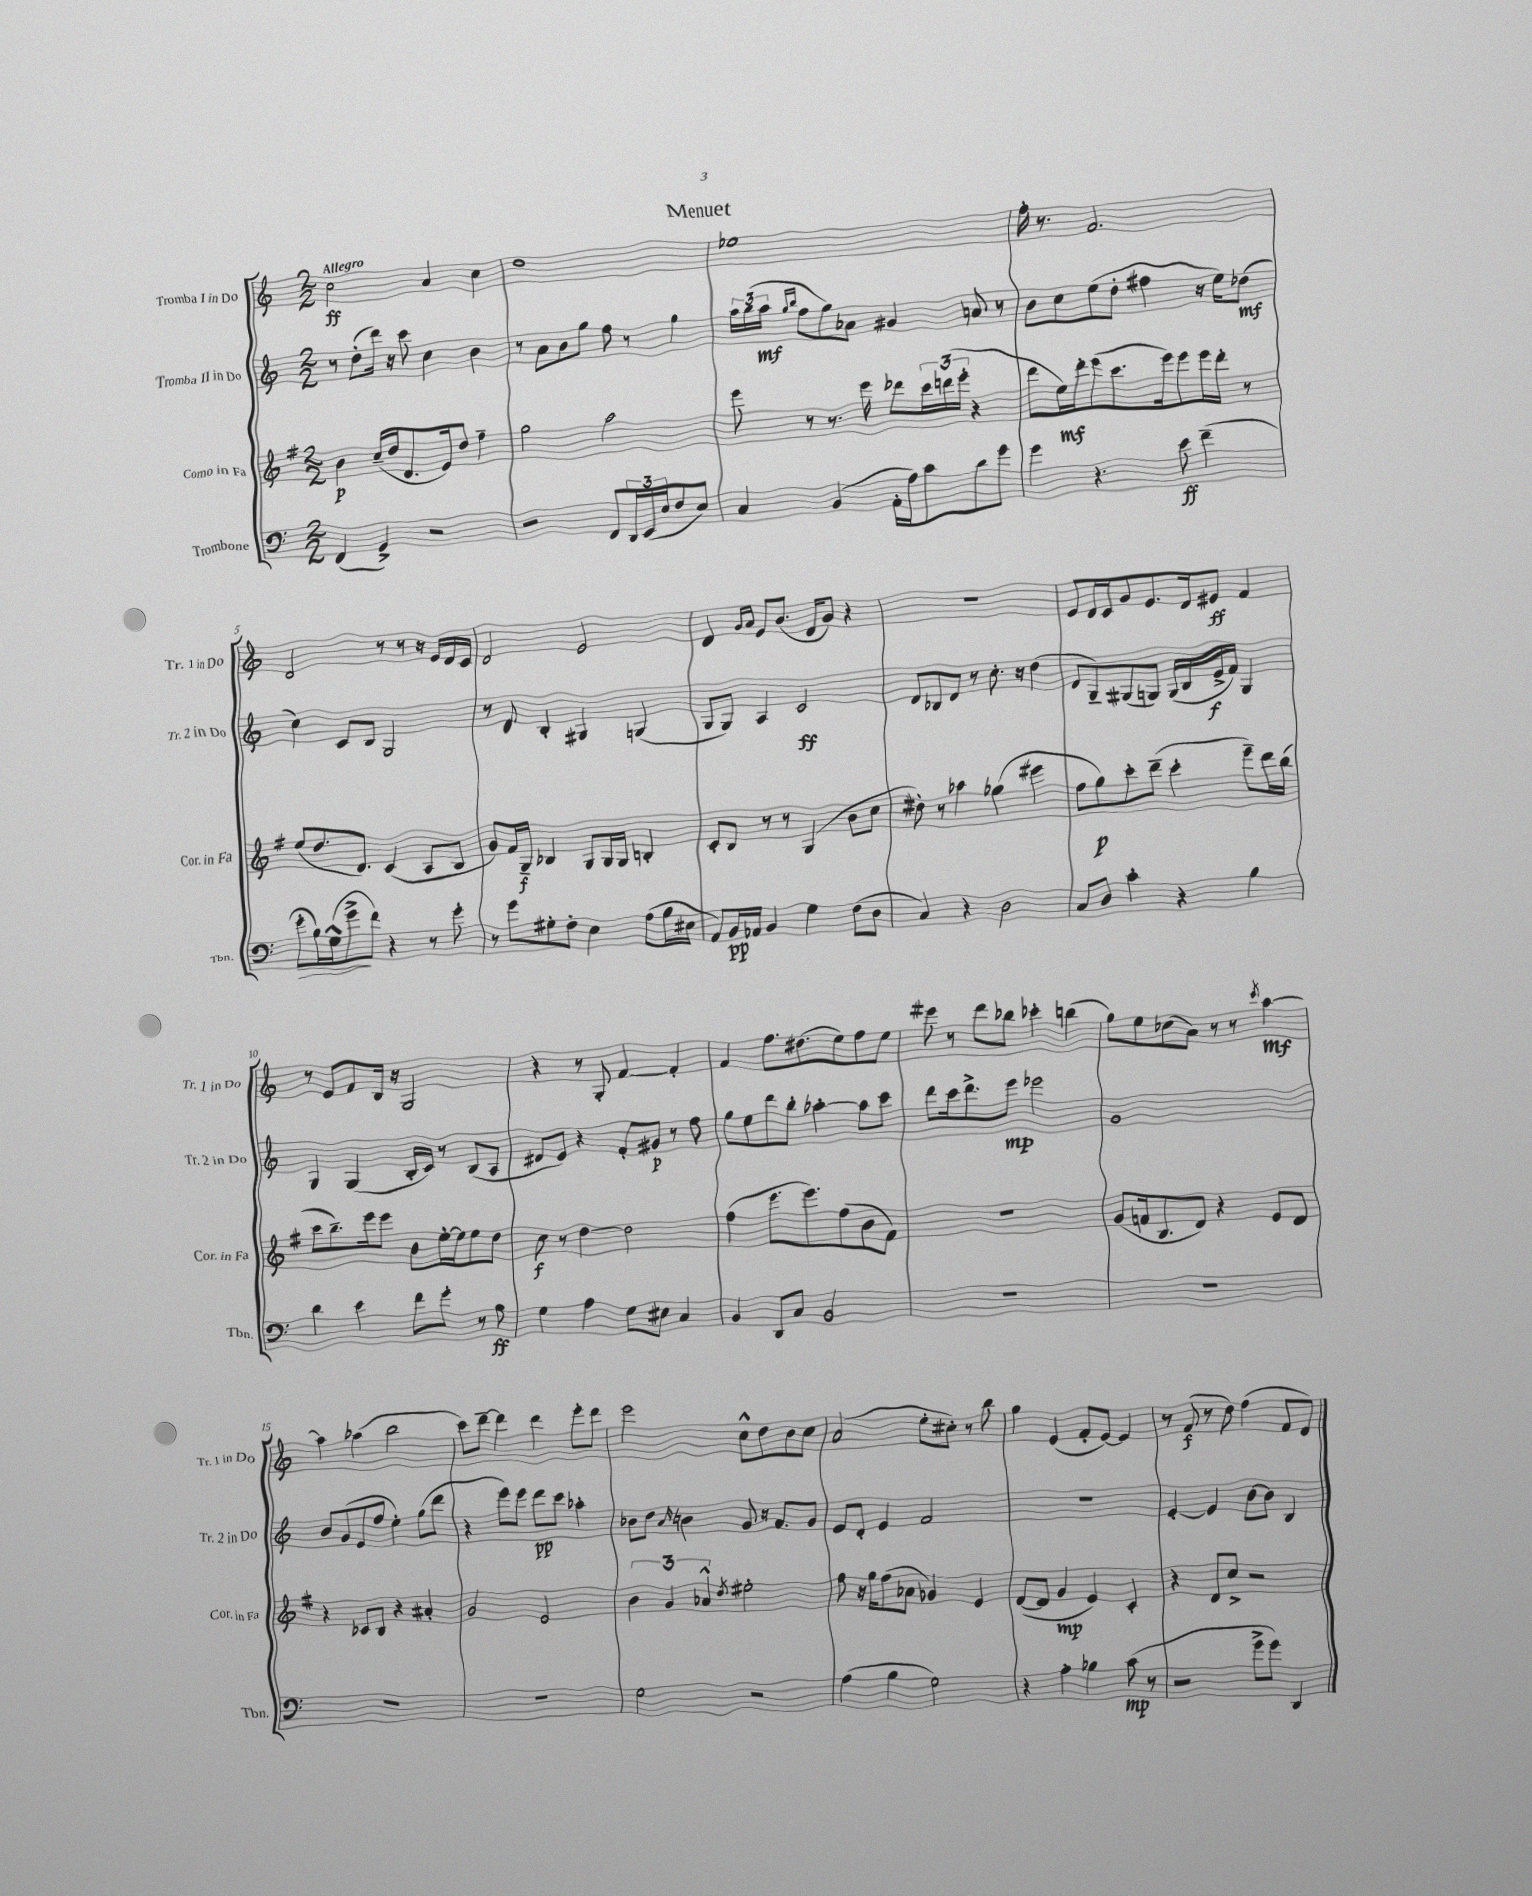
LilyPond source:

\header { title = "Menuet" }
<<
\new StaffGroup <<
\new Staff = "s0" \with { instrumentName = "Tromba I in Do" shortInstrumentName = "Tr. 1 in Do" } {
    \clef treble \key c \major \numericTimeSignature \time 2/2 \tempo "Allegro"
    c''2\ff a'4 c''4 |
    d''1 |
    ees''1 |
    f''16-. r8. f'2. |
    d'2 r8 r8 r16 e'16 d'16 c'16 |
    d'2 e'2 |
    d'4 \grace { g'16 a'16 } e'8 b'8.( d'16 g'8) r4 |
    r1 |
    e'8 d'16 c'16 g'8 e'8. d'16 eis'8\ff f'4 |
    r8 e'8 f'8 b16 r16 g2 |
    r4 r8 g8-. f'4~ f'4-. |
    f'4 f''8. dis''8.( e''8) f''8 e''8 |
    eis'''8 r8 d'''8 bes''8 ces'''4-. b''4( |
    g''8) e''8 ces''8( a'8) r8 r8 \acciaccatura { c'''8 } a''4~\mf |
    a''4 aes''4( b''2 |
    c'''8) d'''8~-- d'''4 d'''4 e'''8-. d'''8 |
    e'''2 c''8-^ d''8 b'8 c''8 |
    a'2( e''8-. cis''8-.) r8 b''8 |
    g''4 e'4( f'8-. e'8~) e'4 |
    r8 f'8\f( r8 d''8) f''4( f'8 d'8) \bar "|." |
}
\new Staff = "s1" \with { instrumentName = "Tromba II in Do" shortInstrumentName = "Tr. 2 in Do" } {
    \clef treble \key c \major \numericTimeSignature \time 2/2
    r8 d''8-.( d'''16) r16 c'''8 c''4 b'4 |
    r8 a'8 b'8 g''8 f''8 r8 g''4 |
    \tuplet 3/2 { a''16 b''16( a''16\mf } \grace { g''16 b''16 } f''8 g''8) aes'8 gis'4 a'8 r8 |
    b'8 c''8 e''8( d''8-. fis''4 r16 e''16) des''8\mf( |
    c''4) c'8 b8 g2 |
    r8 d'8 b4-. gis4 g4( |
    g8 g8) a4 c'2\ff |
    d'8 bes8 d'8 r8 c''8.-. r16 d''4( |
    d'8 g8--) gis8( g8) g16( b16 e'16->\f f'16) g4 |
    g4 g4( b16-. c'16) r8 b8( a8 |
    dis'8 e'8) r4 f'8-. gis'8\p r8 f''8 |
    g''8 e''8 d'''8 b''8-. aes''4~-. aes''8 c'''8 |
    d'''8 c'''16 d'''8.-> e'''8\mp ees'''2 |
    g'1 |
    b'8 g'8( e'8 f''8 e''4-.) g''8( d'''8 |
    r4 e'''8) e'''8 d'''8\pp c'''8 aes''4-. |
    bes'8 d''8 \grace { a'16 } b'4 g'8 r16 f'8. g'8 |
    e'8 d'8-. e'4 f'2 |
    r1 |
    e'4~-. e'4 b'8~ b'8 b4 \bar "|." |
}
\new Staff = "s2" \with { instrumentName = "Corno in Fa" shortInstrumentName = "Cor. in Fa" } {
    \clef treble \key g \major \numericTimeSignature \time 2/2
    b'4\p c''16--( d''16 d'8. e'16) d''8 fis''4-- |
    g''2 a''2 |
    e'''8 r8 r8. e'''16 des'''8 \tuplet 3/2 { c'''16 d'''16( e'''16-. } r4 |
    d'''8 e''16\mf) d'''16-. e'''8( c'''8. e'''16) e'''8 e'''16 d'''16-. r8 |
    e''8( d''8. d'8.) c'4( a8 b8 |
    g'8) fis'16 g16--\f bes4 g8 g16 g16 b4-. |
    c'8-. b8 r8 r8 g4( b'8 c''8 |
    dis''8-.) r8 aes''4 ges''4( eis'''4 |
    fis''8 g''8\p) c'''8-. d'''8--( c'''4-. e'''8--) d'''16 b''16( |
    c'''8 b''8.--) e'''16 e'''8 b'8 e''16~-. e''16 e''8 d''8 |
    c''8\f r8 d''4~ d''2 |
    fis''4( e'''8. e'''8.) fis''8( b'8 fis'8) |
    r1 |
    g'8( f'16 b8. d'8) r4 e'8 d'8 |
    r4 ces'8 b8 r4 ais'4-. |
    g'2 e'2 |
    \tuplet 3/2 { b'4 g'4 aes'4-^ } \acciaccatura { d''8 } eis''2-. |
    fis''8 r16 g''16 fis''8( aes'8 ges'4) e'4 |
    d'8~( d'8 g'4\mp e'4) c'4-. |
    r4 d'8 c''8-> r2 \bar "|." |
}
\new Staff = "s3" \with { instrumentName = "Trombone" shortInstrumentName = "Tbn." } {
    \clef bass \key c \major \numericTimeSignature \time 2/2
    f,4( g,4->) r2 |
    r2 f,8 \tuplet 3/2 { d,16 e,16( e16 } f8 e8) |
    c4 b,4( a,16-. a16) c'8 d'8 g'8 |
    g'4 r4. e'8\ff f'4--( |
    g'8-.\> b16) g16-^( g'8->\! f'8) r4 r8 g'8-. |
    r8 g'8 gis8-. f8-. e4 a8( b16 eis16 |
    a,8) b,16\pp aes,16 b,4 g4 f8( d8 |
    c4) r4 d2 |
    c8 d8 c'4-. r4 b4 |
    d'4 e'4 f'8 g'8-. r8 b8\ff |
    g4 a4 g8 eis8 c4 |
    b,4 d,8 c8 b,2 |
    R1 |
    R1 |
    R1 |
    R1 |
    g2 r2 |
    a4( b4 g2) |
    r4 a4-. bes4 c'8\mp( r8 |
    r2 g'8-> g'8) d,4 \bar "|." |
}
>>
>>
